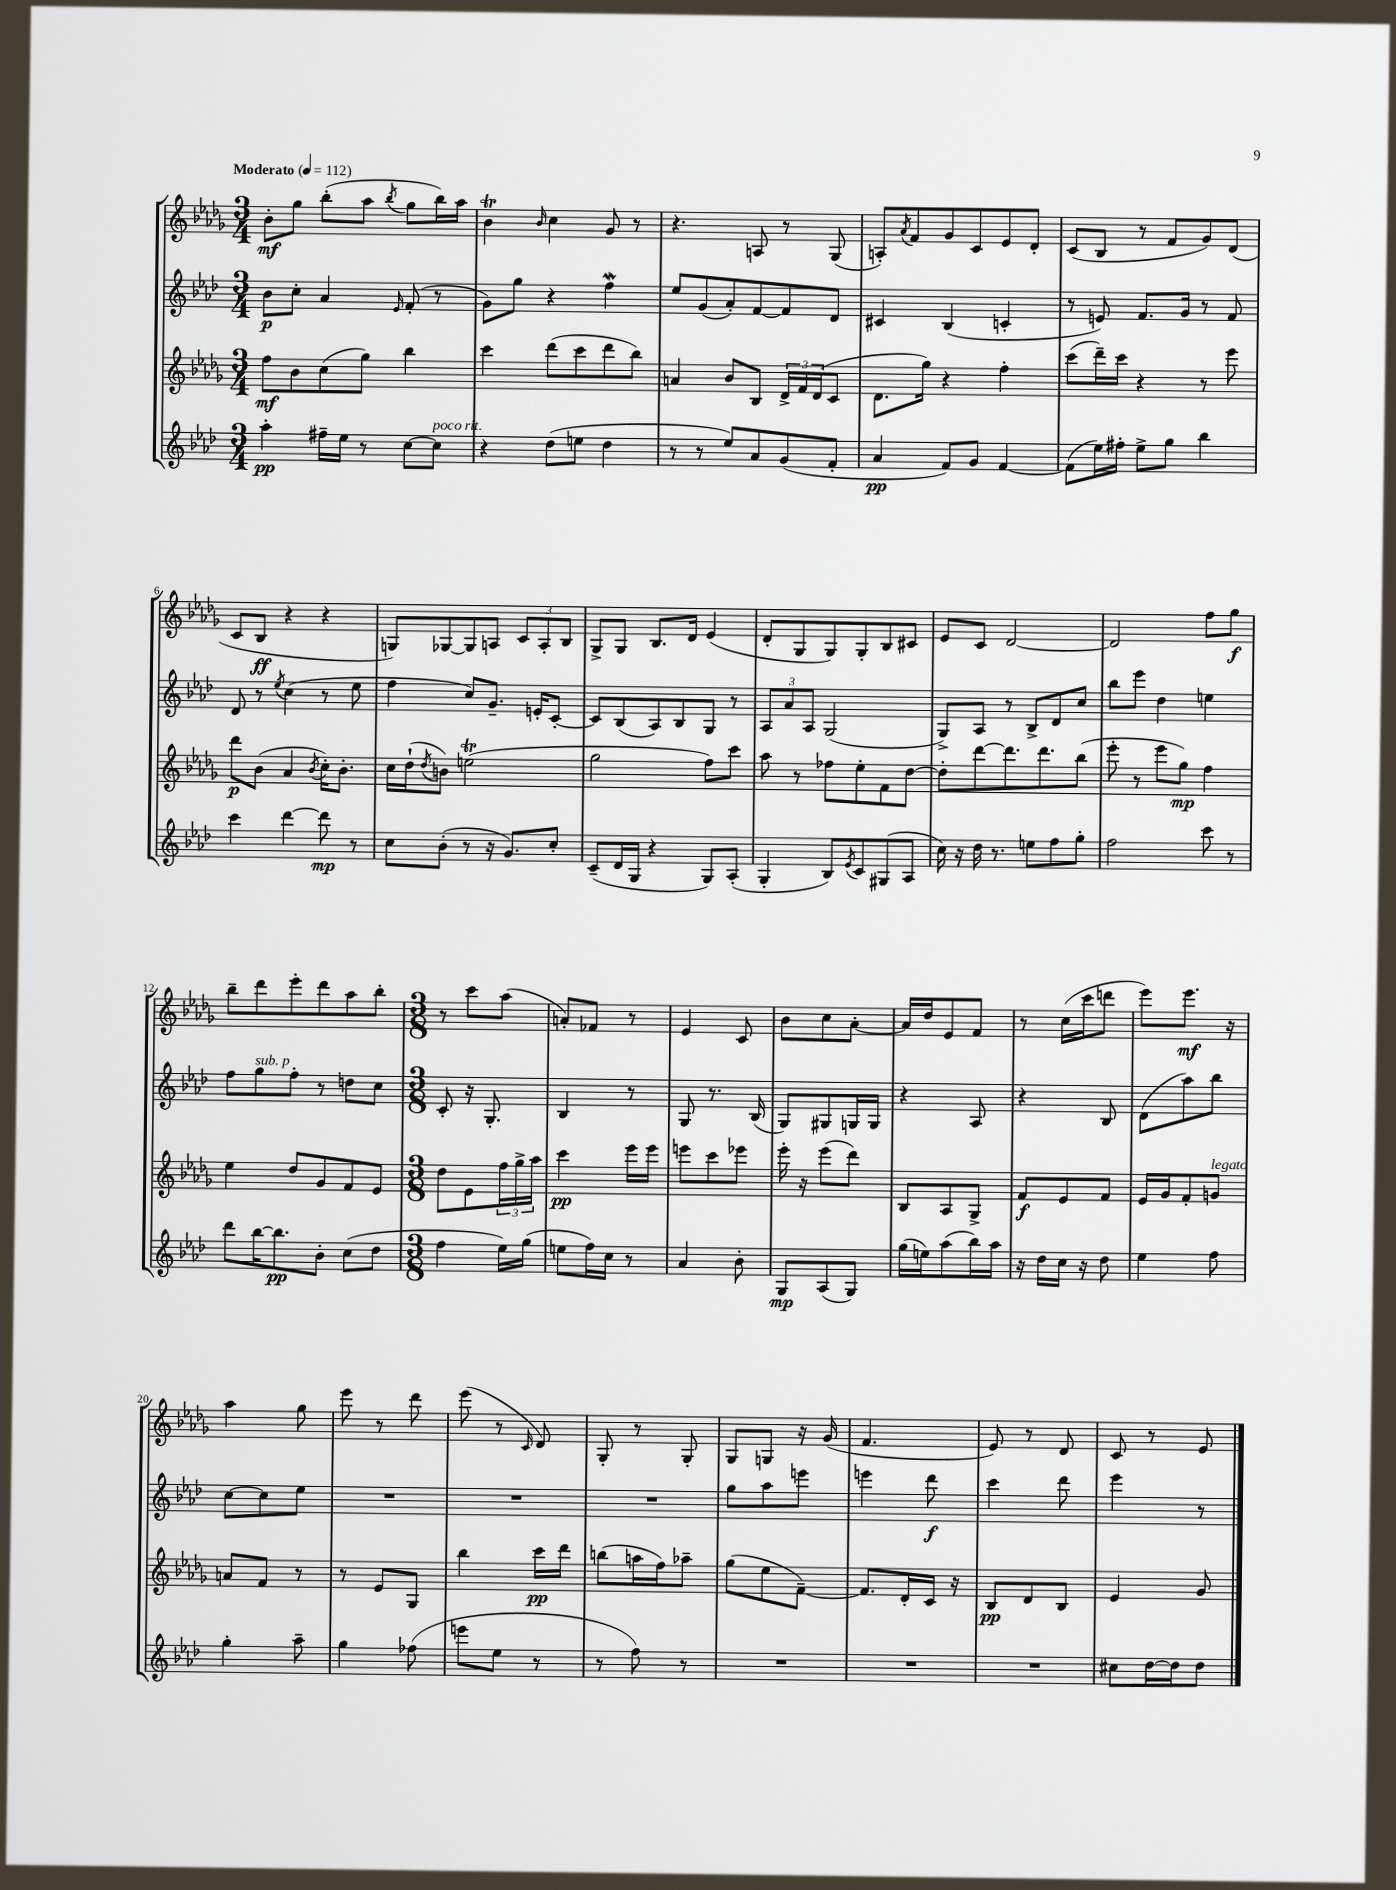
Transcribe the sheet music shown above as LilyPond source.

<<
\new StaffGroup <<
\new Staff = "s0" {
    \clef treble \key des \major \numericTimeSignature \time 3/4 \tempo "Moderato" 4 = 112
    bes'8-.\mf ges''8 bes''8-.( aes''8 \acciaccatura { bes''8 } ges''8 bes''16) aes''16 |
    bes'4\trill \grace { bes'16 } c''4 ges'8 r8 |
    r4. a8 r8 ges8( |
    a8-.) \acciaccatura { aes'8 } f'8 ges'8 c'8 ees'8 des'8-. |
    c'8( bes8 r8 f'8 ges'8) des'8( |
    c'8 bes8\ff r4 r4 |
    g8) ges8~ ges8 a8 \tuplet 3/2 { c'8 a8-. bes8 } |
    ges8-> ges8 bes8. des'16 ees'4( |
    des'8-. ges8 ges8) ges8-. bes8 cis'8 |
    ees'8 c'8 des'2~ |
    des'2 f''8 ges''8\f |
    bes''8-- des'''8 ees'''8-. des'''8 aes''8 bes''8-. |
    \numericTimeSignature \time 3/8 r8 c'''8 aes''8( |
    a'8-.) fes'8 r8 |
    ees'4 c'8 |
    bes'8 c''8 aes'8~-. |
    aes'16 des''16 ees'8 f'8 |
    r8 c''16( c'''16 d'''8 |
    ees'''8) ees'''8.\mf r16 |
    aes''4 ges''8 |
    ees'''8 r8 des'''8 |
    ees'''8( r8 \grace { c'16 } des'8) |
    ges8-. r8 ges8-. |
    ges8 g8 r16 ges'16( |
    f'4. |
    ees'8) r8 des'8 |
    c'8 r8 ees'8 \bar "|." |
}
\new Staff = "s1" {
    \clef treble \key aes \major \numericTimeSignature \time 3/4
    bes'8\p c''8-. aes'4 \grace { ees'16 } f'8-.( r8 |
    g'8) g''8 r4 f''4\mordent |
    ees''8 g'8( aes'8-.) f'8~ f'8 des'8 |
    cis'4 bes4( c'4-. |
    r8 e'8) f'8. g'16 r8 f'8 |
    des'8 r8 \acciaccatura { ees''8 } c''4( r8 ees''8 |
    f''4 c''8) g'8.-- e'16-. c'8~-. |
    c'8 bes8( aes8) bes8 g8 r8 |
    \tuplet 3/2 { aes8 aes'8 aes8 } g2( |
    g8->) aes8 r8 bes8-> des'8 c''8 |
    bes''8 ees'''8 des''4 e''4 |
    f''8 g''8^\markup { \italic "sub. p" } f''8-. r8 d''8 c''8 |
    \numericTimeSignature \time 3/8 c'8-. r16 g8.-. |
    bes4 r8 |
    g8 r8. bes16( |
    g8) gis8 g16 g16 |
    r4 aes8 |
    r4 bes8 |
    des'8( aes''8) bes''8 |
    c''8~ c''8 ees''8 |
    R4. |
    R4. |
    R4. |
    g''8 aes''8 e'''8 |
    e'''4 des'''8\f |
    c'''4 des'''8 |
    ees'''4 r8 \bar "|." |
}
\new Staff = "s2" {
    \clef treble \key des \major \numericTimeSignature \time 3/4
    f''8\mf bes'8 c''8( ges''8) bes''4 |
    c'''4 des'''8( c'''8 des'''8 bes''8) |
    a'4 bes'8 bes8 \tuplet 3/2 { des'16-> f'16 des'16( } c'8 |
    des'8. ges''16) r4 f''4-. |
    c'''8( des'''16--) c'''16 r4 r8 ees'''8 |
    des'''8\p bes'8( aes'4 \acciaccatura { bes'8 } c''16-.) bes'8.-. |
    c''16 des''16-!( \acciaccatura { des''8 } b'8) e''2\trill( |
    ges''2 f''8) c'''8 |
    aes''8 r8 fes''8 ees''8-. f'8 des''8~ |
    des''8-. des'''8~ des'''8. des'''8. bes''8( |
    ees'''8-. r8 ees'''8 ges''8\mp) f''4 |
    ees''4 des''8 ges'8 f'8 ees'8 |
    \numericTimeSignature \time 3/8 des''8 ees'8 \tuplet 3/2 { f''16 ges''16-> aes''16 } |
    c'''4\pp ees'''16 ees'''16 |
    e'''8 c'''8 ees'''8 |
    ees'''16-. r16 ees'''8( des'''8) |
    bes8 aes8 ges8-> |
    f'8\f ees'8 f'8 |
    ees'16 ges'16 f'8-. g'8^\markup { \italic "legato" } |
    a'8 f'8 r8 |
    r8 ees'8 ges8 |
    bes''4 c'''16\pp des'''16 |
    b''8( a''16 f''16) aes''8-- |
    ges''8( ees''8 f'8~--) |
    f'8. des'16-. c'16 r16 |
    bes8\pp des'8 bes8 |
    ees'4 ges'8 \bar "|." |
}
\new Staff = "s3" {
    \clef treble \key aes \major \numericTimeSignature \time 3/4
    aes''4-.\pp fis''16-- ees''16 r8 c''8~ c''8^\markup { \italic "poco rit." } |
    r4 des''8( e''8 des''4 |
    r8 r8 ees''8) aes'8 g'8( f'8-. |
    aes'4\pp f'8) g'8 f'4~ |
    f'8( ees''16) fis''16-. ees''8-> g''8 bes''4 |
    c'''4 des'''4~ des'''8\mp r8 |
    c''8 bes'8-.( r8 r16 g'8.) c''8-. |
    c'8--( des'16 g16 r4 g8) aes8-.( |
    g4-. bes8) \acciaccatura { ees'8 } c'8 gis8( aes8 |
    c''16) r16 des''16 r8. e''8 f''8 g''8-. |
    f''2 c'''8 r8 |
    des'''8 bes''16~ bes''8.\pp bes'8-. c''8( des''8 |
    \numericTimeSignature \time 3/8 f''4 ees''16) g''16( |
    e''8 f''16) c''16 r8 |
    aes'4 bes'8-. |
    g8\mp aes8( g8) |
    g''16( e''16) aes''8( bes''16) aes''16 |
    r16 des''16 c''16 r16 des''8 |
    ees''4 f''8 |
    g''4-. aes''8-- |
    g''4 fes''8( |
    e'''8 ees''8 r8 |
    r8 f''8) r8 |
    R4. |
    R4. |
    R4. |
    cis''8 des''16~ des''16 des''8 \bar "|." |
}
>>
>>
